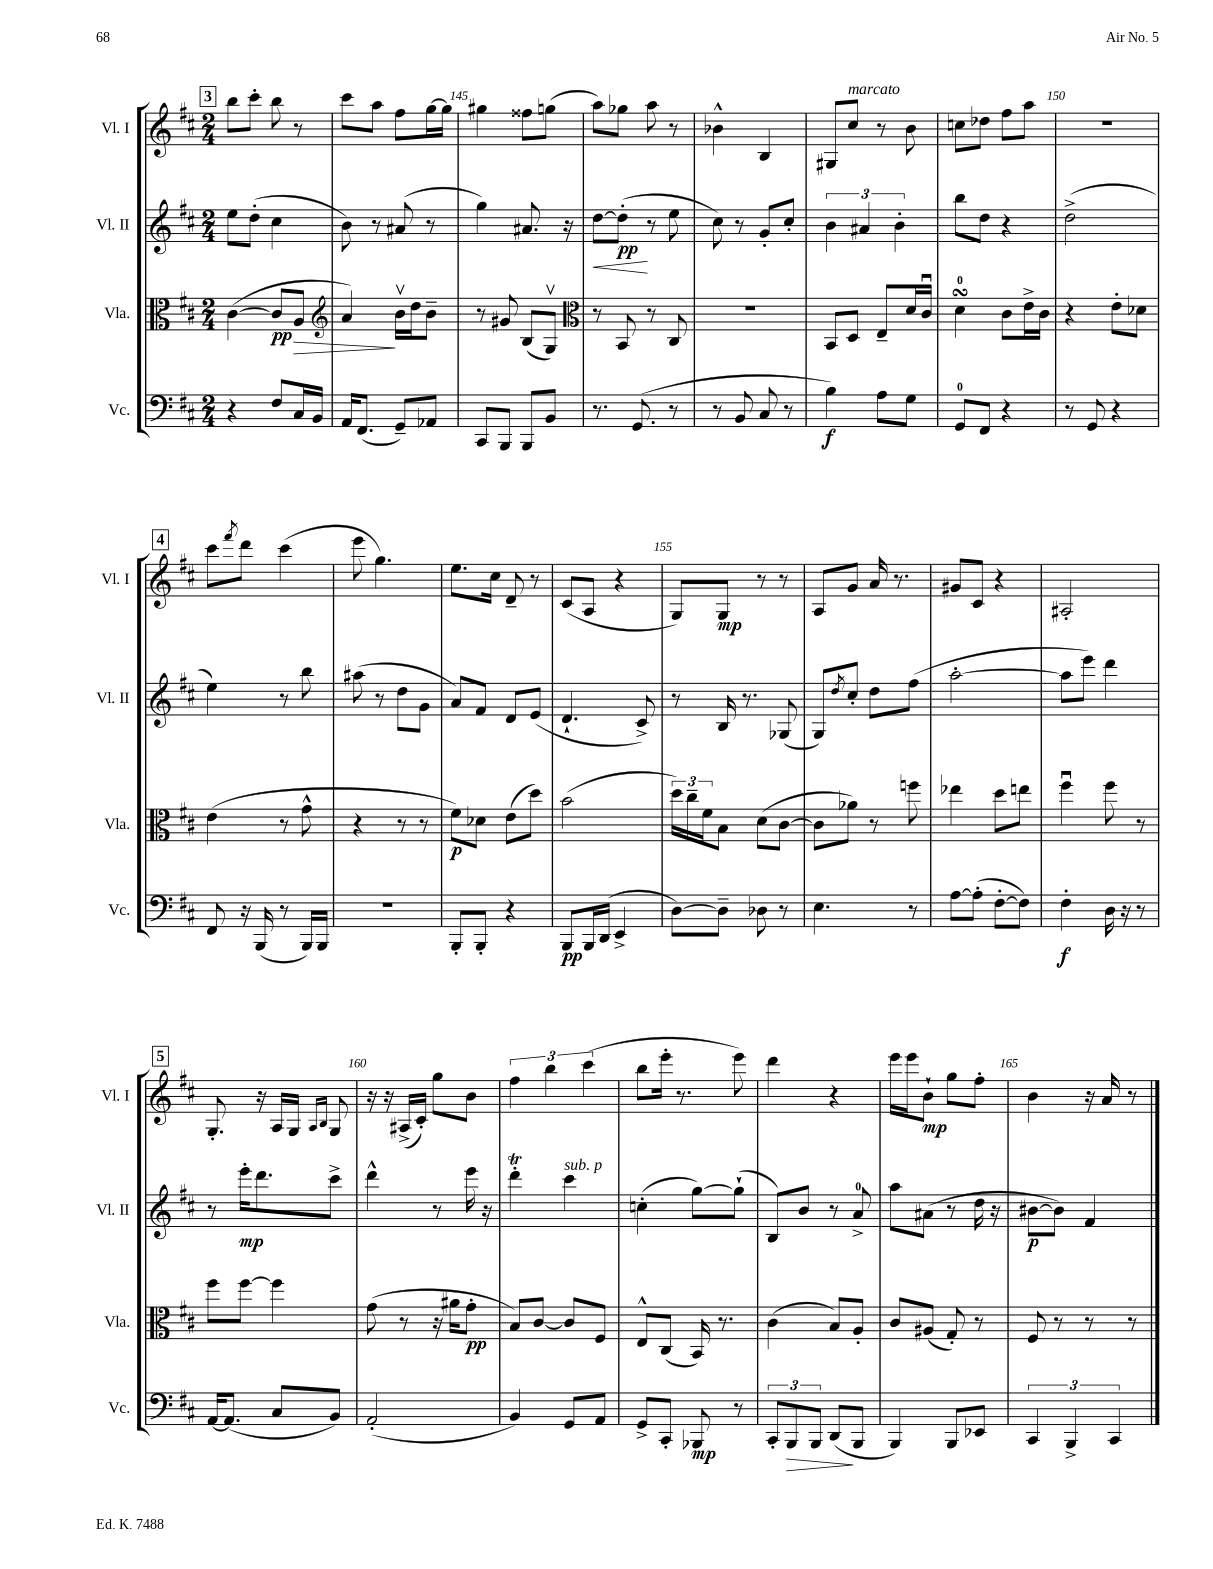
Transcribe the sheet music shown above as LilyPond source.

<<
\new StaffGroup <<
\new Staff = "s0" \with { instrumentName = "Vl. I" shortInstrumentName = "Vl. I" } {
    \clef treble \key d \major \numericTimeSignature \time 2/4
    \mark \markup { \box "3" } b''8 cis'''8-. b''8 r8 |
    cis'''8 a''8 fis''8 g''16~ g''16 |
    gis''4 fisis''8 g''8( |
    a''8) ges''8 a''8 r8 |
    bes'4-^ b4 |
    gis8 cis''8^\markup { \italic "marcato" } r8 b'8 |
    c''8 des''8 fis''8 a''8 |
    r2 |
    \mark \markup { \box "4" } cis'''8 \acciaccatura { fis'''8 } d'''8 cis'''4( |
    e'''8 g''4.) |
    e''8. cis''16 d'8-- r8 |
    cis'8( a8 r4 |
    g8) g8\mp r8 r8 |
    a8 g'8 a'16 r8. |
    gis'8 cis'8 r4 |
    ais2-. |
    \mark \markup { \box "5" } g8.-. r16 a16 g16 \grace { a16 b16 } g8 |
    r16 r16 ais16->( cis'16-.) g''8 b'8 |
    \tuplet 3/2 { fis''4 b''4 cis'''4( } |
    b''8 e'''16-. r8. e'''8) |
    d'''4 r4 |
    e'''16 e'''16 b'8-!\mp g''8 fis''8-. |
    b'4 r16 a'16 r8 \bar "|." |
}
\new Staff = "s1" \with { instrumentName = "Vl. II" shortInstrumentName = "Vl. II" } {
    \clef treble \key d \major \numericTimeSignature \time 2/4
    \mark \markup { \box "3" } e''8 d''8-.( cis''4 |
    b'8) r8 ais'8( r8 |
    g''4) ais'8. r16 |
    d''8~\< d''8-.\pp\!( r8 e''8 |
    cis''8) r8 g'8-. cis''8-. |
    \tuplet 3/2 { b'4 ais'4 b'4-. } |
    b''8 d''8 r4 |
    d''2->( |
    \mark \markup { \box "4" } e''4) r8 b''8 |
    ais''8( r8 d''8 g'8 |
    a'8) fis'8 d'8 e'8( |
    d'4.-! cis'8->) |
    r8 b16 r8. ges8( |
    g8) \acciaccatura { d''8 } cis''8-. d''8 fis''8( |
    a''2~-. |
    a''8 e'''8) d'''4 |
    \mark \markup { \box "5" } r8 e'''16-.\mp d'''8. cis'''8-> |
    d'''4-^ r8 e'''16 r16 |
    d'''4-.\trill cis'''4^\markup { \italic "sub. p" } |
    c''4-.( g''8~) g''8-!( |
    b8) b'8 r8 a'8-0-> |
    a''8 ais'8( r8 d''16 r16 |
    bis'8~\p bis'8) fis'4 \bar "|." |
}
\new Staff = "s2" \with { instrumentName = "Vla." shortInstrumentName = "Vla." } {
    \clef alto \key d \major \numericTimeSignature \time 2/4
    \mark \markup { \box "3" } cis'4~( cis'8\pp\> a8 |
    \clef treble a'4\!) b'16\upbow d''16 b'8-- |
    r8 gis'8 b8( g8\upbow) |
    \clef alto r8 b,8 r8 cis8 |
    r2 |
    b,8 d8 e8-- d'16 cis'16\downbow |
    d'4-0\turn cis'8 e'16-> cis'16 |
    r4 e'8-. des'8 |
    \mark \markup { \box "4" } e'4( r8 g'8-^ |
    r4 r8 r8 |
    fis'8\p) des'8 e'8( d''8) |
    b'2( |
    \tuplet 3/2 { d''16) cis''16-- fis'16 } b8 d'8( cis'8~ |
    cis'8 aes'8) r8 f''8 |
    ees''4 d''8 e''8 |
    fis''4\downbow fis''8 r8 |
    \mark \markup { \box "5" } fis''8 fis''8~ fis''4 |
    g'8( r8 r16 ais'16 g'8-.\pp |
    b8) cis'8~ cis'8 fis8 |
    e8-^ cis8( b,16) r8. |
    cis'4( b8) a8-. |
    cis'8 ais8( g8-.) r8 |
    fis8 r8 r8 r8 \bar "|." |
}
\new Staff = "s3" \with { instrumentName = "Vc." shortInstrumentName = "Vc." } {
    \clef bass \key d \major \numericTimeSignature \time 2/4
    \mark \markup { \box "3" } r4 fis8 cis16 b,16 |
    a,16 fis,8.( g,8--) aes,8 |
    cis,8 b,,8 b,,8 b,8 |
    r8. g,8.( r8 |
    r8 b,8 cis8 r8 |
    b4\f) a8 g8 |
    g,8-0 fis,8 r4 |
    r8 g,8 r4 |
    \mark \markup { \box "4" } fis,8 r16 b,,16( r8 b,,16) b,,16 |
    r2 |
    b,,8-. b,,8-. r4 |
    b,,8\pp b,,16 d,16( e,4-> |
    d8~) d8-- des8 r8 |
    e4. r8 |
    a8~ a8-.( fis8~-. fis8) |
    fis4-.\f d16 r16 r8 |
    \mark \markup { \box "5" } a,16~ a,8.( cis8 b,8) |
    a,2-.( |
    b,4) g,8 a,8 |
    g,8-> cis,8-. bes,,8\mp r8 |
    \tuplet 3/2 { cis,8-. b,,8\> b,,8 } d,8\!( b,,8 |
    b,,4) b,,8 ees,8 |
    \tuplet 3/2 { cis,4 b,,4-> cis,4 } \bar "|." |
}
>>
>>
\layout { \context { \Score currentBarNumber = #143 \override BarNumber.break-visibility = ##(#f #t #t) barNumberVisibility = #(every-nth-bar-number-visible 5) } }
